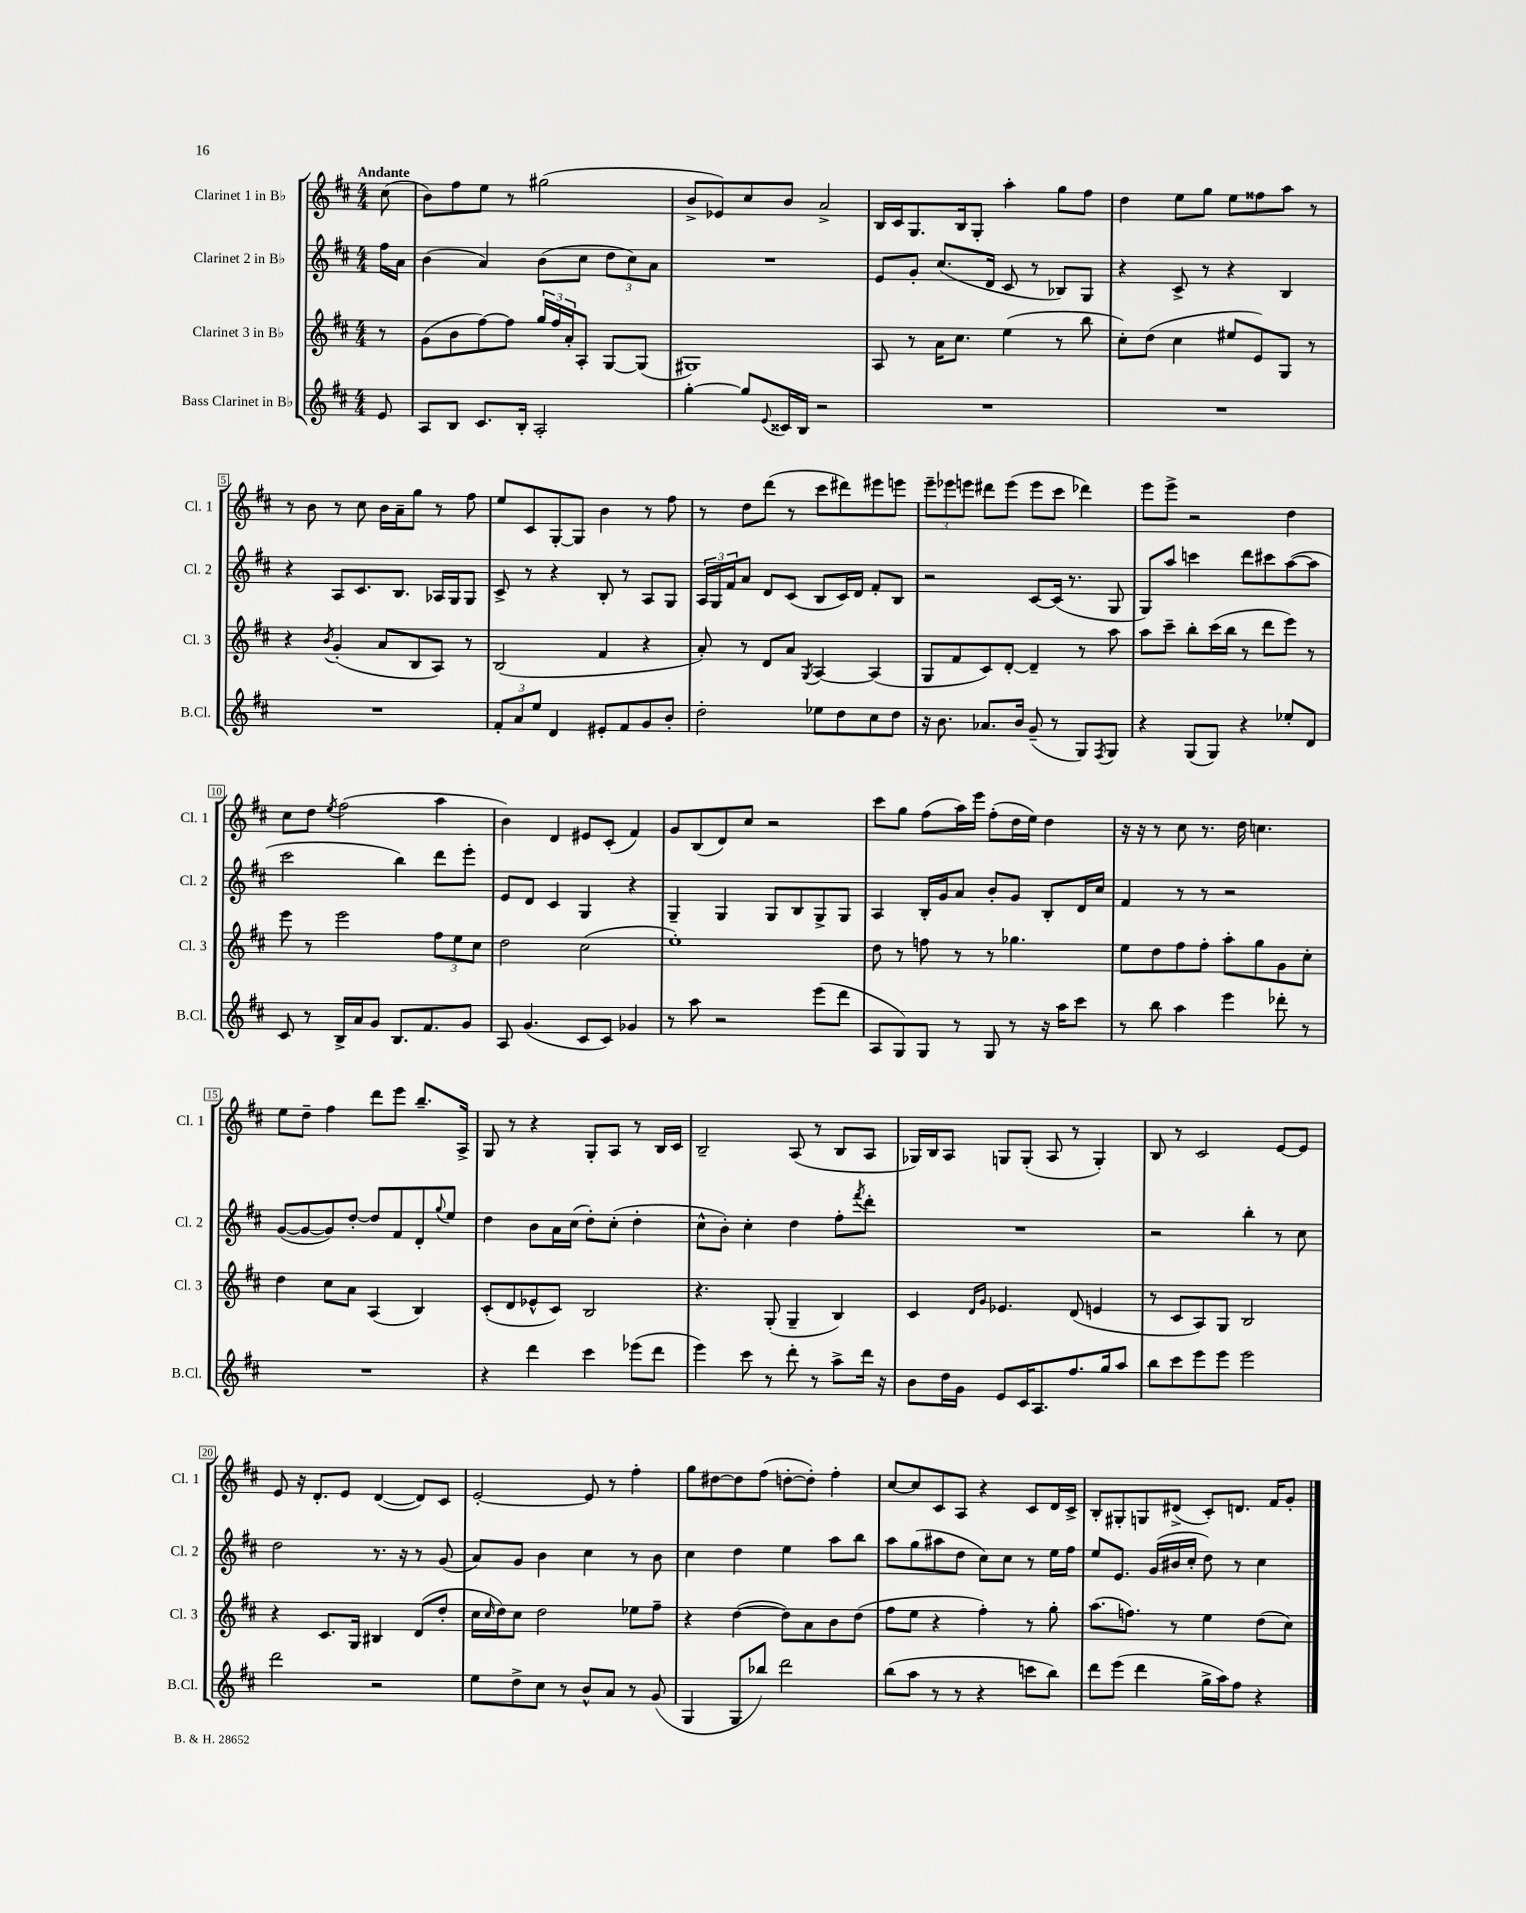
<<
\new StaffGroup <<
\new Staff = "s0" \with { instrumentName = "Clarinet 1 in Bb" shortInstrumentName = "Cl. 1" } {
    \clef treble \key d \major \numericTimeSignature \time 4/4 \partial 8 \tempo "Andante"
    cis''8( |
    b'8) fis''8 e''8 r8 gis''2( |
    b'8-> ees'8) cis''8 b'8 a'2-> |
    b16 cis'16 g8. b16 g8-. a''4-. g''8 fis''8 |
    d''4 e''8 g''8 e''8 fisis''8 a''8 r8 |
    r8 b'8 r8 cis''8 b'16 a'16-- g''8 r8 fis''8 |
    e''8 cis'8 g8~-. g8 b'4 r8 fis''8 |
    r8 d''8 d'''8( r8 cis'''8 dis'''8) eis'''8 e'''8 |
    \tuplet 3/2 { e'''8-- ees'''8 e'''8 } dis'''8 e'''8( e'''8 cis'''8 des'''4) |
    e'''8 e'''8-> r2 d''4 |
    cis''8 d''8 \acciaccatura { e''8 } fis''2( a''4 |
    b'4) d'4 eis'8 cis'8-.( fis'4) |
    g'8 b8( d'8) cis''8 r2 |
    cis'''8 g''8 fis''8( a''16) e'''16 fis''8-.( d''16 e''16) d''4 |
    r16 r16 r8 cis''8 r8. d''16 c''4. |
    e''8 d''8-- fis''4 d'''8 e'''8 b''8.-- a16-> |
    g8 r8 r4 g8-. a8 r8 b16 cis'16 |
    b2-- a8( r8 b8 a8 |
    ges16) b16 a8 g8 g8-.( a8 r8 g4-.) |
    b8 r8 cis'2 e'8~ e'8 |
    e'8 r16 d'8.-. e'8 d'4~( d'8) cis'8 |
    e'2~-. e'8 r8 fis''4-. |
    g''8 dis''8~ dis''8 fis''8( d''8~-. d''8-.) fis''4-. |
    cis''8~ cis''8 cis'8 a8 r4 cis'8 d'16 cis'16-> |
    b8-. gis8-. g8 dis'8->( cis'8-.) d'8. fis'16 g'8-. \bar "|." |
}
\new Staff = "s1" \with { instrumentName = "Clarinet 2 in Bb" shortInstrumentName = "Cl. 2" } {
    \clef treble \key d \major \numericTimeSignature \time 4/4 \partial 8
    fis''16 a'16 |
    b'4( a'4) b'8( cis''8 \tuplet 3/2 { d''8 cis''8) a'8 } |
    R1 |
    e'8 g'8-. cis''8.( d'16 cis'8 r8 bes8) g8 |
    r4 cis'8-> r8 r4 b4 |
    r4 a8 cis'8. b8. aes16 g16 g8 |
    cis'8-> r8 r4 b8-. r8 a8 g8 |
    \tuplet 3/2 { a16 g16 fis'16 } a'8 d'8 cis'8( b8 cis'16) d'16 fis'8-. b8 |
    r2 cis'8~ cis'16( r8. g8 |
    g8) a''8 c'''4 d'''8 cis'''8 a''8~( a''8 |
    cis'''2 b''4) d'''8 e'''8-. |
    e'8 d'8 cis'4 g4 r4 |
    g4-- g4 g8 b8 g8-> g8 |
    a4 b16-. g'16 a'8 b'8-. g'8 b8-. d'16 cis''16 |
    fis'4 r8 r8 r2 |
    g'8~( g'8~ g'8) d''8~-. d''8 fis'8 d'8-. \appoggiatura { g''8 } e''8 |
    d''4 b'8 a'16 cis''16( d''8-.) cis''8-.( d''4-. |
    cis''8-^ b'8-.) cis''4-. d''4 fis''8-. \acciaccatura { fis'''8 } d'''8-. |
    R1 |
    r2 b''4-. r8 cis''8 |
    d''2 r8. r16 r8 g'8( |
    a'8) g'8 b'4 cis''4 r8 b'8 |
    cis''4 d''4 e''4 a''8 b''8 |
    a''8 g''8( ais''8 d''8 cis''8) cis''8 r8 e''16 fis''16 |
    e''8 e'8. g'16( bis'16 cis''16-. d''8) r8 cis''4 \bar "|." |
}
\new Staff = "s2" \with { instrumentName = "Clarinet 3 in Bb" shortInstrumentName = "Cl. 3" } {
    \clef treble \key d \major \numericTimeSignature \time 4/4 \partial 8
    r8 |
    g'8( b'8 fis''8~) fis''8 \tuplet 3/2 { g''16 fis''16 a'16-. } a8-. g8~ g8( |
    gis1) |
    a8 r8 a'16 cis''8. e''4( r8 b''8 |
    cis''8-.) d''8( cis''4 eis''8 e'8) g8 r8 |
    r4 \acciaccatura { b'8 } g'4-.( a'8 b8 a8) r8 |
    b2( fis'4 r4 |
    a'8-.) r8 d'8 a'8 \acciaccatura { g8 } a4~ a4( |
    g8 fis'8 cis'8) d'8~-. d'4-- r8 a''8 |
    a''8 cis'''8-- b''8-. cis'''16( b''16 r8 d'''8 e'''8) r8 |
    e'''8 r8 e'''2 \tuplet 3/2 { fis''8 e''8 cis''8 } |
    d''2 cis''2( |
    e''1-.) |
    d''8 r8 f''8 r8 r8 ges''4. |
    e''8 d''8 fis''8 fis''8-. a''8-. g''8 g'8 cis''8-. |
    d''4 cis''8 a'8 a4( b4) |
    cis'8-.( d'8 ees'8-^ cis'8) b2 |
    r4. g8-.( g4-- b4) |
    cis'4 \grace { d'16 g'16 } ees'4. d'8( e'4 |
    r8 cis'8 a8) g8 b2 |
    r4 cis'8. g16 bis4 d'8( d''8-. |
    cis''16 \grace { cis''16 } d''16) cis''8 d''2 ees''8 fis''8-- |
    r4 d''4~( d''8) a'8 b'8 d''8( |
    fis''8 e''8 r4 fis''4-.) r8 g''8-. |
    a''8.( f''8.) r8 e''4 d''8( cis''8) \bar "|." |
}
\new Staff = "s3" \with { instrumentName = "Bass Clarinet in Bb" shortInstrumentName = "B.Cl." } {
    \clef treble \key d \major \numericTimeSignature \time 4/4 \partial 8
    e'8 |
    a8 b8 cis'8. b16-. a2-. |
    g''4~-. g''8 \appoggiatura { e'8 } cisis'16 b16 r2 |
    R1 |
    R1 |
    R1 |
    \tuplet 3/2 { fis'8-. a'8 e''8 } d'4 eis'8-. fis'8 g'8 b'8-. |
    d''2-. ees''8 d''8 cis''8 d''8 |
    r16 b'8. aes'8. b'16 g'8--( r8 g8) \acciaccatura { fis8 } g8 |
    r4 g8( g8) r4 ees''8-. d'8 |
    cis'8 r8 b16-> a'16 g'8 b8. fis'8. g'8 |
    a8 g'4.( cis'8 cis'8) ges'4 |
    r8 a''8 r2 e'''8( d'''8 |
    a8 g8) g8 r8 g8 r8 r16 a''16 cis'''8 |
    r8 b''8 a''4 e'''4 des'''8-. r8 |
    R1 |
    r4 d'''4 cis'''4 ees'''8( d'''8 |
    e'''4) cis'''8 r8 d'''8-. r8 a''8-> d'''16 r16 |
    b'8 d''16 g'16 e'8 cis'16 a8. fis''8. g''16 a''8 |
    b''8 cis'''8 e'''8 e'''8 e'''2 |
    d'''2 r2 |
    e''8 d''8-> cis''8 r8 b'8-^ a'8 r8 g'8( |
    g4 g8 bes''8) d'''2 |
    b''8( a''8 r8 r8 r4 c'''8 b''8) |
    d'''8 e'''8( d'''4 g''16-> a''16) fis''8 r4 \bar "|." |
}
>>
>>
\layout { \context { \Score \override BarNumber.stencil = #(make-stencil-boxer 0.1 0.3 ly:text-interface::print) } }
